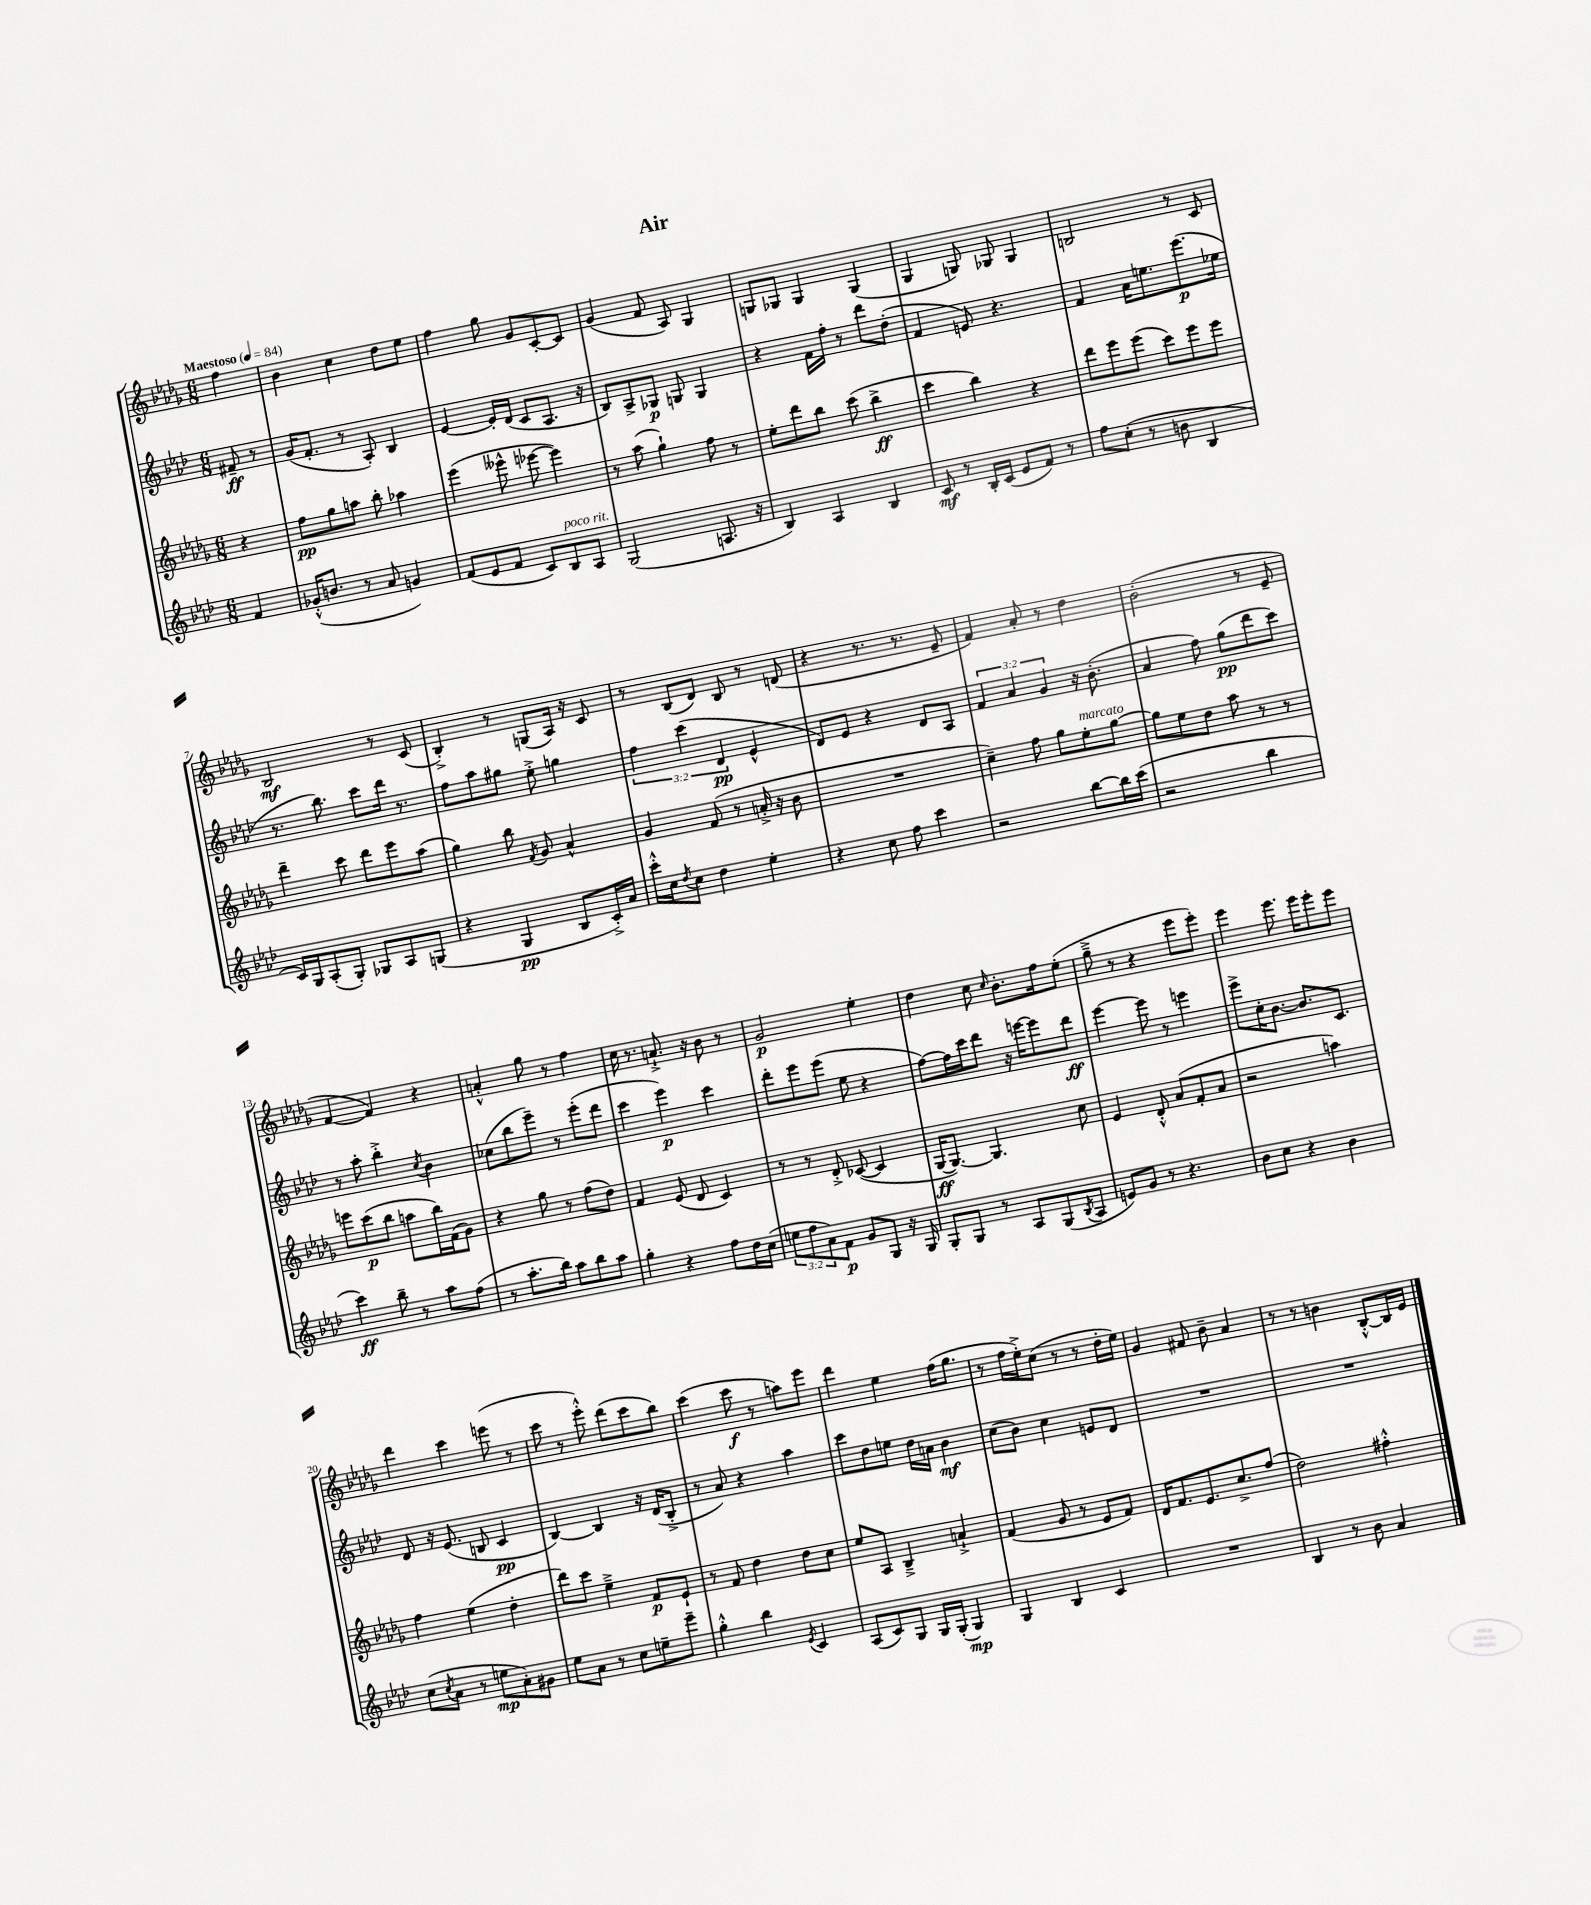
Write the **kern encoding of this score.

**kern	**dynam	**kern	**dynam	**kern	**dynam	**kern	**dynam
*part4	*part4	*part3	*part3	*part2	*part2	*part1	*part1
*staff4	*staff4	*staff3	*staff3	*staff2	*staff2	*staff1	*staff1
*clefG2	*	*clefG2	*	*clefG2	*	*clefG2	*
*k[b-e-a-d-]	*	*k[b-e-a-d-g-]	*	*k[b-e-a-d-]	*	*k[b-e-a-d-g-]	*
*M6/8	*	*M6/8	*	*M6/8	*	*M6/8	*
*MM84	*	*MM84	*	*MM84	*	*MM84	*
=	=	=	=	=	=	=	=
!	!	!	!	!	!	!LO:TX:a:B:t=Maestoso	!
4f/	.	4r	.	8f#X~/	ff	4ff\	.
.	.	.	.	8r	.	.	.
=1	=1	=1	=1	=1	=1	=1	=1
(16g-X'^^/KL	.	8ff\L	pp	(16g/KL	.	4b-\	.
8.bn/J	.	.	.	8.f'/J	.	.	.
.	.	8gg-\	.	.	.	.	.
8r	.	8aan\J	.	8r	.	4cc\	.
8a-/	.	8bb-'\	.	8A-'/)	.	.	.
4gn/)	.	4aa-X\	.	4B-/	.	8dd-\L	.
.	.	.	.	.	.	8ee-\J	.
=2	=2	=2	=2	=2	=2	=2	=2
(8f/L	.	(4eee-\	.	[4e-/	.	4ff\	.
8e-/	.	.	.	.	.	.	.
8f/J	.	8eee--X^^\	.	16e-'/LL]	.	8gg-\	.
.	.	.	.	(16d-/JJ	.	.	.
8c/L)	.	[8eee-X\	.	8c/L	.	8g-/L	.
!LO:TX:a:i:t=poco rit.	!	!	!	!	!	!	!
8B-/	.	4eee-\])	.	8.A-/J	.	[8c'/	.
8A-/J	.	.	.	.	.	8c/J]	.
.	.	.	.	16r	.	.	.
=3	=3	=3	=3	=3	=3	=3	=3
(2G/	.	8r	.	8B-/L)	.	(4g-/	.
.	.	(8aa-\	.	8A-^/	.	.	.
.	.	4gg-`\)	.	8G-X/J	p	8f/	.
.	.	.	.	8Gn/	.	8A-/)	.
8.An/	.	8ff\	.	4G/	.	4G-/	.
.	.	8r	.	.	.	.	.
16r	.	.	.	.	.	.	.
=4	=4	=4	=4	=4	=4	=4	=4
4B-/)	.	8ee-'\L	.	4r	.	8Gn/L	.
.	.	8ddd-\	.	.	.	8G-X/J	.
4A-/	.	8bb-\J	.	16f\LL	.	4G-/	.
.	.	.	.	16ff'\JJ	.	.	.
.	.	(8ccc\	.	8r	.	.	.
4B-/	.	4bb-^\	ff	8ddd-\L	.	(4G-/	.
.	.	.	.	(8dd-'\J	.	.	.
=5	=5	=5	=5	=5	=5	=5	=5
8c/	mf	4ccc\	.	4f/	.	4G-/	.
8r	.	.	.	.	.	.	.
16B-'/LL	.	4bb-\)	.	8en/)	.	8Gn/)	.
(16c/JJ	.	.	.	.	.	.	.
8e-/L	.	.	.	4.r	.	8G-X/	.
8f/J)	.	4r	.	.	.	4G-/	.
8r	.	.	.	.	.	.	.
=6	=6	=6	=6	=6	=6	=6	=6
8ff\L	.	8ddd-\L	.	4f/	.	2Bn/	.
(8cc'\J	.	8eee-\	.	.	.	.	.
8r	.	(8eee-\J	.	16a-\KL	.	.	.
.	.	.	.	8.een\	.	.	.
8bn\	.	8ccc\L)	.	.	.	.	.
4B-/	.	8eee-\	.	(8.eee-\	p	8r	.
.	.	8eee-\J	.	.	.	8c/	.
.	.	.	.	16ee-X\Jk	.	.	.
!!LO:LB:g=z
=7	=7	=7	=7	=7	=7	=7	=7
16c/LL)	.	4ddd-~\	.	8.r	.	2B-/	mf
16G/J	.	.	.	.	.	.	.
(8A-'/	.	.	.	.	.	.	.
.	.	.	.	8.bb-\)	.	.	.
8G'/J)	.	8ccc\	.	.	.	.	.
8G-X/L	.	8ddd-\L	.	8ccc\L	.	.	.
8A-/	.	8eee-\	.	16ddd-\Jk	.	8r	.
.	.	.	.	8.r	.	.	.
(8Gn/J	.	(8aa-\J	.	.	.	(8c/	.
=8	=8	=8	=8	=8	=8	=8	=8
4r	.	4gg-\)	.	8ff\L	.	4B-'^/)	.
.	.	.	.	8aa-\	.	.	.
4G/	pp	8bb-\	.	8gg#X\J	.	8r	.
.	.	8qf/	.	.	.	.	.
.	.	8g-/	.	8ee-'^\	.	(8Gn/L	.
8B-/L	.	4a-^^/	.	4ggn\	.	16A-/Jk)	.
.	.	.	.	.	.	16r	.
16c'^/L)	.	.	.	.	.	8c/	.
16a-/JJ	.	.	.	.	.	.	.
=9	=9	=9	=9	=9	=9	=9	=9
16ccc'^^\LL	.	4g-/	.	6ff\	.	8r	.
16cc\J	.	.	.	.	.	.	.
8qdd-/	.	.	.	.	.	.	.
8cc\J	.	.	.	.	.	(8B-/L	.
.	.	.	.	(6ccc\	.	.	.
4dd-\	.	(8f/	.	.	.	8d-/J)	.
.	.	.	.	6d-/	pp	.	.
.	.	8r	.	.	.	8B-/	.
4ee-'\	.	16an'^/	.	4e-^^/	.	8r	.
.	.	16r	.	.	.	.	.
.	.	8b-\	.	.	.	(8dn/	.
=10	=10	=10	=10	=10	=10	=10	=10
4r	.	2.r	.	8d-/L)	.	4r	.
.	.	.	.	8e-/J	.	.	.
8cc\	.	.	.	4r	.	8.r	.
8ff\	.	.	.	.	.	.	.
.	.	.	.	.	.	8.r	.
4ccc\	.	.	.	8d-/L	.	.	.
.	.	.	.	8A-/J	.	8e-~/	.
=11	=11	=11	=11	=11	=11	=11	=11
2r	.	4cc~\)	.	6f/	.	4f/)	.
.	.	.	.	6a-/	.	.	.
.	.	8ff\	.	.	.	8a-'/	.
.	.	.	.	6g/	.	.	.
.	.	8gg-\L	.	.	.	8r	.
!	!	!LO:TX:a:i:t=marcato	!	!	!	!	!
[8bb-\L	.	8ee-'\	.	16r	.	4dd-\	.
.	.	.	.	(8.b-'\	.	.	.
16bb-\L]	.	[8gg-\J	.	.	.	.	.
(16ccc\JJ	.	.	.	.	.	.	.
=12	=12	=12	=12	=12	=12	=12	=12
2r	.	8gg-\L]	.	4a-/	.	(2b-'\	.
.	.	8ee-\	.	.	.	.	.
.	.	8dd-\J	.	8ff\)	.	.	.
.	.	8aa-\	.	(8gg\L	pp	.	.
4bb-\	.	8r	.	8ddd-\	.	8r	.
.	.	8r	.	8ccc\J)	.	8e-~/	.
!!LO:LB:g=z
=13	=13	=13	=13	=13	=13	=13	=13
4ccc\)	ff	8eeen\L	.	8r	.	[4f/	.
.	.	(8ccc\	p	8aa-'\	.	.	.
8bb-~\	.	8bb-\J	.	4bb-'^\	.	4f/])	.
8r	.	8aan\L	.	.	.	.	.
.	.	.	.	8qcc/	.	.	.
8aa-\L	.	16bb-\L)	.	4b-\	.	4r	.
.	.	(16f\J	.	.	.	.	.
(8ff\J	.	8g-\J)	.	.	.	.	.
=14	=14	=14	=14	=14	=14	=14	=14
8r	.	4r	.	(8cc-X\L	.	4an'^^/	.
8.aa-'\L	.	.	.	8bb-\	.	.	.
.	.	8gg-\	.	8eee-~\J)	.	8gg-\	.
16bb-\Jk)	.	.	.	.	.	.	.
8aa-\L	.	8r	.	8r	.	8r	.
8bb-\	.	(8ff\L	.	(8eee-'\L	.	4ff\	.
8aa-\J	.	8dd-\J)	.	8ddd-\J	.	.	.
=15	=15	=15	=15	=15	=15	=15	=15
4gg'\	.	4f/	.	4ccc\	.	16cc\	.
.	.	.	.	.	.	8.r	.
4r	.	(8e-/	.	4eee-\)	p	8.an`^/	.
.	.	8d-/	.	.	.	.	.
.	.	.	.	.	.	16r	.
8ff\L	.	4c/)	.	4ccc\	.	8b-\	.
16dd-\L	.	.	.	.	.	8r	.
(16cc\JJ	.	.	.	.	.	.	.
=16	=16	=16	=16	=16	=16	=16	=16
12een\L	.	8r	.	8ddd-'\L	.	2g-/	p
12ff\	.	.	.	.	.	.	.
.	.	8r	.	8eee-\	.	.	.
12a-\)	.	.	.	.	.	.	.
8f\J	p	8d-'^/	.	(8eee-\J	.	.	.
8g/L	.	([8c-X/	.	8ee-\	.	.	.
8G/J	.	4c-/]	.	4r	.	4ee-'\	.
16r	.	.	.	.	.	.	.
16G/	.	.	.	.	.	.	.
=17	=17	=17	=17	=17	=17	=17	=17
8G'/L	.	[16G-/KL	ff	[8ff\L)	.	4dd-\	.
.	.	8.G-/J_)	.	.	.	.	.
8G/J	.	.	.	16ff\L]	.	.	.
.	.	.	.	16ccc\J	.	.	.
8r	.	4.G-/]	.	8ddd-\J	.	8cc\	.
.	.	.	.	.	.	16qqcc/	.
8A-/L	.	.	.	16r	.	8.b-'\L	.
.	.	.	.	[16eeen\KL	.	.	.
(8G/	.	.	.	8eee\]	.	.	.
.	.	.	.	.	.	16ff\k	.
8qB-/	.	.	.	.	.	.	.
8A-/J	.	8cc\	.	8ddd-\J	ff	(8ee-'\J	.
=18	=18	=18	=18	=18	=18	=18	=18
8en/L)	.	4e-/	.	[4eee-\	.	8gg-~^\	.
8g/J	.	.	.	.	.	8r	.
8r	.	8d-'^^/	.	8eee-\]	.	4r	.
4.r	.	(8a-/L	.	8r	.	.	.
.	.	8f'/	.	4eeen\	.	8eee-\L	.
.	.	8a-/J	.	.	.	8eee-'\J)	.
=19	=19	=19	=19	=19	=19	=19	=19
8b-\L	.	2r	.	8eee-^\L	.	4eee-\	.
8cc\J	.	.	.	16cc'\K	.	.	.
.	.	.	.	[8.b-\J	.	.	.
4r	.	.	.	.	.	8.eee-\	.
.	.	.	.	8.b-/L]	.	.	.
.	.	.	.	.	.	16eee-\KL	.
4b-\	.	4aan\)	.	.	.	8eee-'\	.
.	.	.	.	8.c/J	.	.	.
.	.	.	.	.	.	8eee-\J	.
!!LO:LB:g=z
=20	=20	=20	=20	=20	=20	=20	=20
(8cc\L	.	4ff\	.	8d-/	.	4ddd-\	.
8qcc/	.	.	.	.	.	.	.
8a-\J	.	.	.	16r	.	.	.
.	.	.	.	(8.e-/	.	.	.
8r	.	(4ee-\	.	.	.	4ccc\	.
8een\L	mp	.	.	8Bn/	.	.	.
8a-'\)	.	4dd-'\	.	4c/	pp	(8eeen\	.
8g#X\J	.	.	.	.	.	8r	.
=21	=21	=21	=21	=21	=21	=21	=21
8ee-\L	.	8ddd-\L)	.	[4B-/)	.	8ccc\	.
8a-\J	.	8ccc\J	.	.	.	8r	.
8r	.	4ee-~^\	.	4B-/]	.	8eee-'^^\)	.
8cc\L	.	.	.	.	.	(8ddd-\L	.
8een~\	.	8f/L	p	16r	.	8ccc\	.
.	.	.	.	(16d-/KL	.	.	.
8eee-~\J	.	8e-`/J	.	8B-'^/J	.	8bb-\J)	.
=22	=22	=22	=22	=22	=22	=22	=22
4gg'^^\	.	8r	.	8r	.	(4ccc\	.
.	.	8f/	.	8a-/)	.	.	.
4bb-\	.	4dd-\	.	4r	.	8ccc\	f
.	.	.	.	.	.	8r	.
8qe-/	.	.	.	.	.	.	.
4c/	.	8dd-\L	.	4aa-\	.	8aan\L)	.
.	.	8cc\J	.	.	.	8eee-\J	.
=23	=23	=23	=23	=23	=23	=23	=23
(8A-/L	.	8ee-/L	.	8ccc\L	.	4ddd-\	.
8c/)	.	8A-/J	.	8dd-\	.	.	.
8G/J	.	4B-~^/	.	8een\J	.	4ee-\	.
16G/LL	.	.	.	16dd-\LL	.	.	.
(16G'/JJ	.	.	.	16an\JJ	.	.	.
4G/)	mp	4an`^/	.	4b-\	mf	(16ff\KL	.
.	.	.	.	.	.	8.gg-\J	.
=24	=24	=24	=24	=24	=24	=24	=24
4G/	.	(4f/	.	(8cc\L	.	8r	.
.	.	.	.	8b-\J)	.	16ff\LL	.
.	.	.	.	.	.	16ee-'^\J)	.
4B-/	.	8g-/	.	4cc\	.	(8cc\J	.
.	.	8r	.	.	.	8r	.
4c/	.	8e-/L	.	8en/L	.	8r	.
.	.	8f/J)	.	8d-/J	.	16dd-'\LL	.
.	.	.	.	.	.	16ee-\JJ)	.
=25	=25	=25	=25	=25	=25	=25	=25
2.r	.	16d-/KL	.	2.r	.	4g-/	.
.	.	8.f/	.	.	.	.	.
.	.	8.e-/	.	.	.	8f#X/	.
.	.	.	.	.	.	8b-~\	.
.	.	8.cc^/	.	.	.	.	.
.	.	.	.	.	.	4a-/	.
.	.	(8ff/J	.	.	.	.	.
=26	=26	=26	=26	=26	=26	=26	=26
4B-/	.	2dd-\)	.	2.r	.	8r	.
.	.	.	.	.	.	8r	.
8r	.	.	.	.	.	4bn\	.
8b-\	.	.	.	.	.	.	.
4a-/	.	4ff#X'^^\	.	.	.	[8B-'^^/L	.
.	.	.	.	.	.	16B-/L]	.
.	.	.	.	.	.	16e-/JJ	.
==	==	==	==	==	==	==	==
*-	*-	*-	*-	*-	*-	*-	*-
